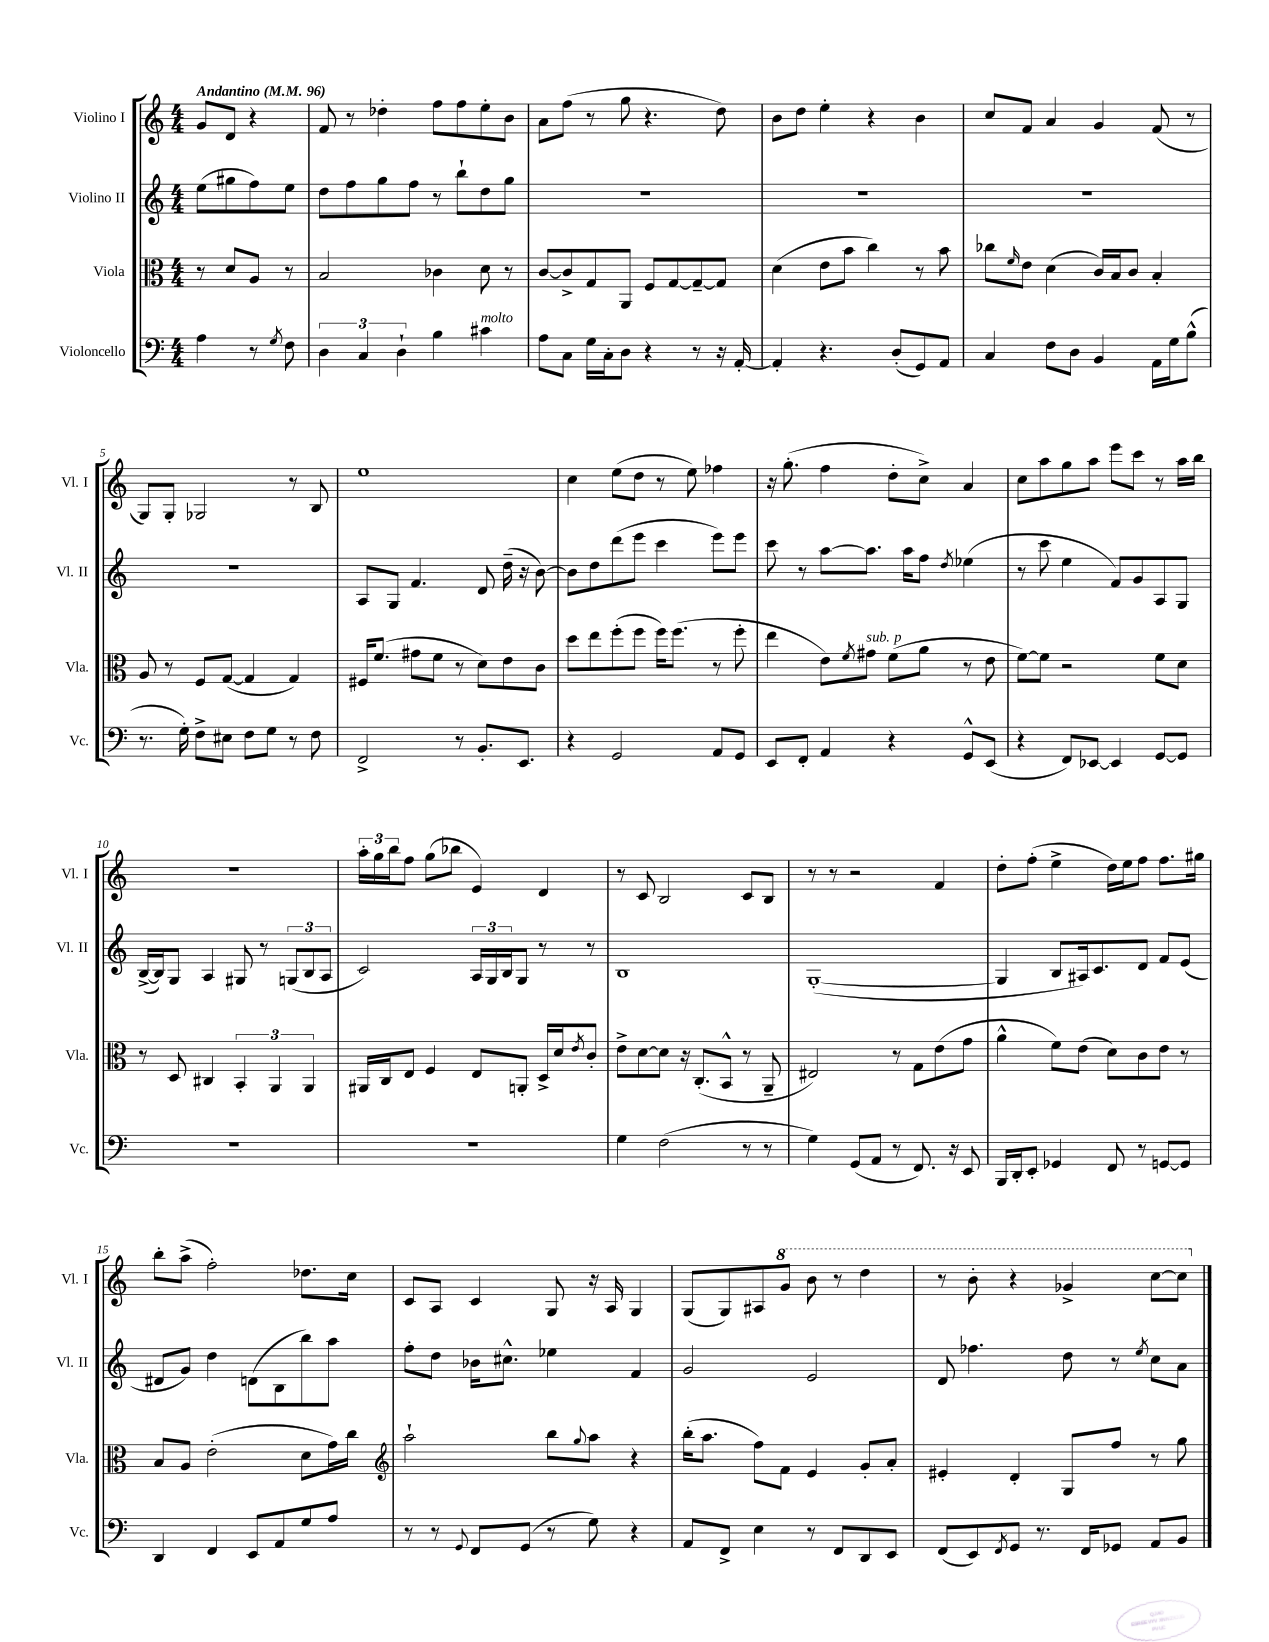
<<
\new StaffGroup <<
\new Staff = "s0" \with { instrumentName = "Violino I" shortInstrumentName = "Vl. I" } {
    \clef treble \key c \major \numericTimeSignature \time 4/4 \partial 2 \tempo "Andantino" 4 = 96
    g'8 d'8 r4 |
    f'8 r8 des''4-. f''8 f''8 e''8-. b'8 |
    a'8 f''8( r8 g''8 r4. d''8) |
    b'8 d''8 e''4-. r4 b'4 |
    c''8 f'8 a'4 g'4 f'8( r8 |
    g8) g8-. ges2 r8 b8 |
    e''1 |
    c''4 e''8( d''8 r8 e''8) fes''4 |
    r16 g''8.-.( f''4 d''8-. c''8->) a'4 |
    c''8 a''8 g''8 a''8 e'''8 c'''8 r8 a''16 b''16 |
    R1 |
    \tuplet 3/2 { a''16-. g''16 b''16 } f''8 g''8( bes''8 e'4) d'4 |
    r8 c'8 b2 c'8 b8 |
    r8 r8 r2 f'4 |
    d''8-. f''8-.( e''4-> d''16) e''16 f''8 f''8. gis''16 |
    b''8-. a''8->( f''2-.) des''8. c''16 |
    c'8 a8 c'4 g8 r16 a16 g4 |
    g8( g8) ais8 \ottava #1 g''8 b''8 r8 d'''4 |
    r8 b''8-. r4 ges''4-> c'''8~ c'''8 \ottava #0 \bar "|." |
}
\new Staff = "s1" \with { instrumentName = "Violino II" shortInstrumentName = "Vl. II" } {
    \clef treble \key c \major \numericTimeSignature \time 4/4 \partial 2
    e''8( gis''8 f''8) e''8 |
    d''8 f''8 g''8 f''8 r8 b''8-! d''8 g''8 |
    R1 |
    R1 |
    R1 |
    R1 |
    a8 g8 f'4. d'8 d''16--( r16 b'8~) |
    b'8 d''8 d'''8( e'''8 c'''4 e'''8) e'''8 |
    c'''8 r8 a''8~ a''8. a''16 f''8 \acciaccatura { d''8 } ees''4( |
    r8 c'''8 e''4 f'8) g'8 a8 g8 |
    b16~->( b16) g8 a4 gis8 r8 \tuplet 3/2 { g8( b8 a8 } |
    c'2) \tuplet 3/2 { a16 g16 b16 } g8 r8 r8 |
    b1 |
    g1~-.( |
    g4 b8 ais16) c'8. d'8 f'8 e'8( |
    dis'8 g'8) d''4 d'8( b8 b''8) a''8 |
    f''8-. d''8 bes'16 cis''8.-^ ees''4 f'4 |
    g'2 e'2 |
    d'8 fes''4. d''8 r8 \acciaccatura { e''8 } c''8 a'8 \bar "|." |
}
\new Staff = "s2" \with { instrumentName = "Viola" shortInstrumentName = "Vla." } {
    \clef alto \key c \major \numericTimeSignature \time 4/4 \partial 2
    r8 d'8 a8 r8 |
    b2 ces'4 d'8 r8 |
    c'8~ c'8-> g8 a,8 f8 g8~ g8~-- g8 |
    d'4( e'8 b'8 c''4) r8 b'8 |
    ces''8 \grace { f'16 } e'8 d'4( c'16) b16 c'8 b4-. |
    a8 r8 f8 g8~( g4 g4) |
    fis16 f'8.( gis'8 f'8 r8 d'8) e'8 c'8 |
    d''8 e''8 f''8-.( f''8 f''16) f''8.( r8 f''8-. |
    e''4 e'8) \acciaccatura { f'8 } gis'8^\markup { \italic "sub. p" } f'8( a'8 r8 e'8 |
    f'8~) f'8 r2 f'8 d'8 |
    r8 d8 cis4 \tuplet 3/2 { b,4-. a,4 a,4 } |
    ais,16 c16 e8 f4 e8 a,8-. d16-> d'16 \acciaccatura { e'8 } c'8-. |
    e'8-> d'8~ d'8 r16 c8.-.( b,8-^ r8 a,8-- |
    eis2) r8 g8 e'8( g'8 |
    a'4-^ f'8) e'8( d'8) c'8 e'8 r8 |
    b8 a8 e'2-.( d'8 g'16) c''16 |
    \clef treble a''2-! b''8 \appoggiatura { g''8 } a''8 r4 |
    b''16-.( a''8. f''8) f'8 e'4 g'8-. a'8-. |
    eis'4-. d'4-. g8 f''8 r8 g''8 \bar "|." |
}
\new Staff = "s3" \with { instrumentName = "Violoncello" shortInstrumentName = "Vc." } {
    \clef bass \key c \major \numericTimeSignature \time 4/4 \partial 2
    a4 r8 \acciaccatura { g8 } f8 |
    \tuplet 3/2 { d4 c4 d4-! } b4 cis'4^\markup { \italic "molto" } |
    a8 c8 g16 c16-. d8 r4 r8 r16 a,16~-. |
    a,4-. r4. d8-.( g,8) a,8 |
    c4 f8 d8 b,4 a,16 g16 b8-^( |
    r8. g16-.) f8-> eis8 f8 g8 r8 f8 |
    f,2-> r8 b,8.-. e,8. |
    r4 g,2 a,8 g,8 |
    e,8 f,8-. a,4 r4 g,8-^ e,8( |
    r4 f,8) ees,8~ ees,4 g,8~ g,8 |
    R1 |
    R1 |
    g4 f2( r8 r8 |
    g4) g,8( a,8 r8 f,8.) r16 e,8 |
    b,,16 d,16-. e,8-. ges,4 f,8 r8 g,8~ g,8 |
    d,4 f,4 e,8 a,8 g8 a8 |
    r8 r8 \appoggiatura { g,8 } f,8 g,8( r8 g8) r4 |
    a,8 f,8-> e4 r8 f,8 d,8 e,8 |
    f,8( e,8) \acciaccatura { f,8 } g,8 r8. f,16 ges,8 a,8 b,8 \bar "|." |
}
>>
>>
